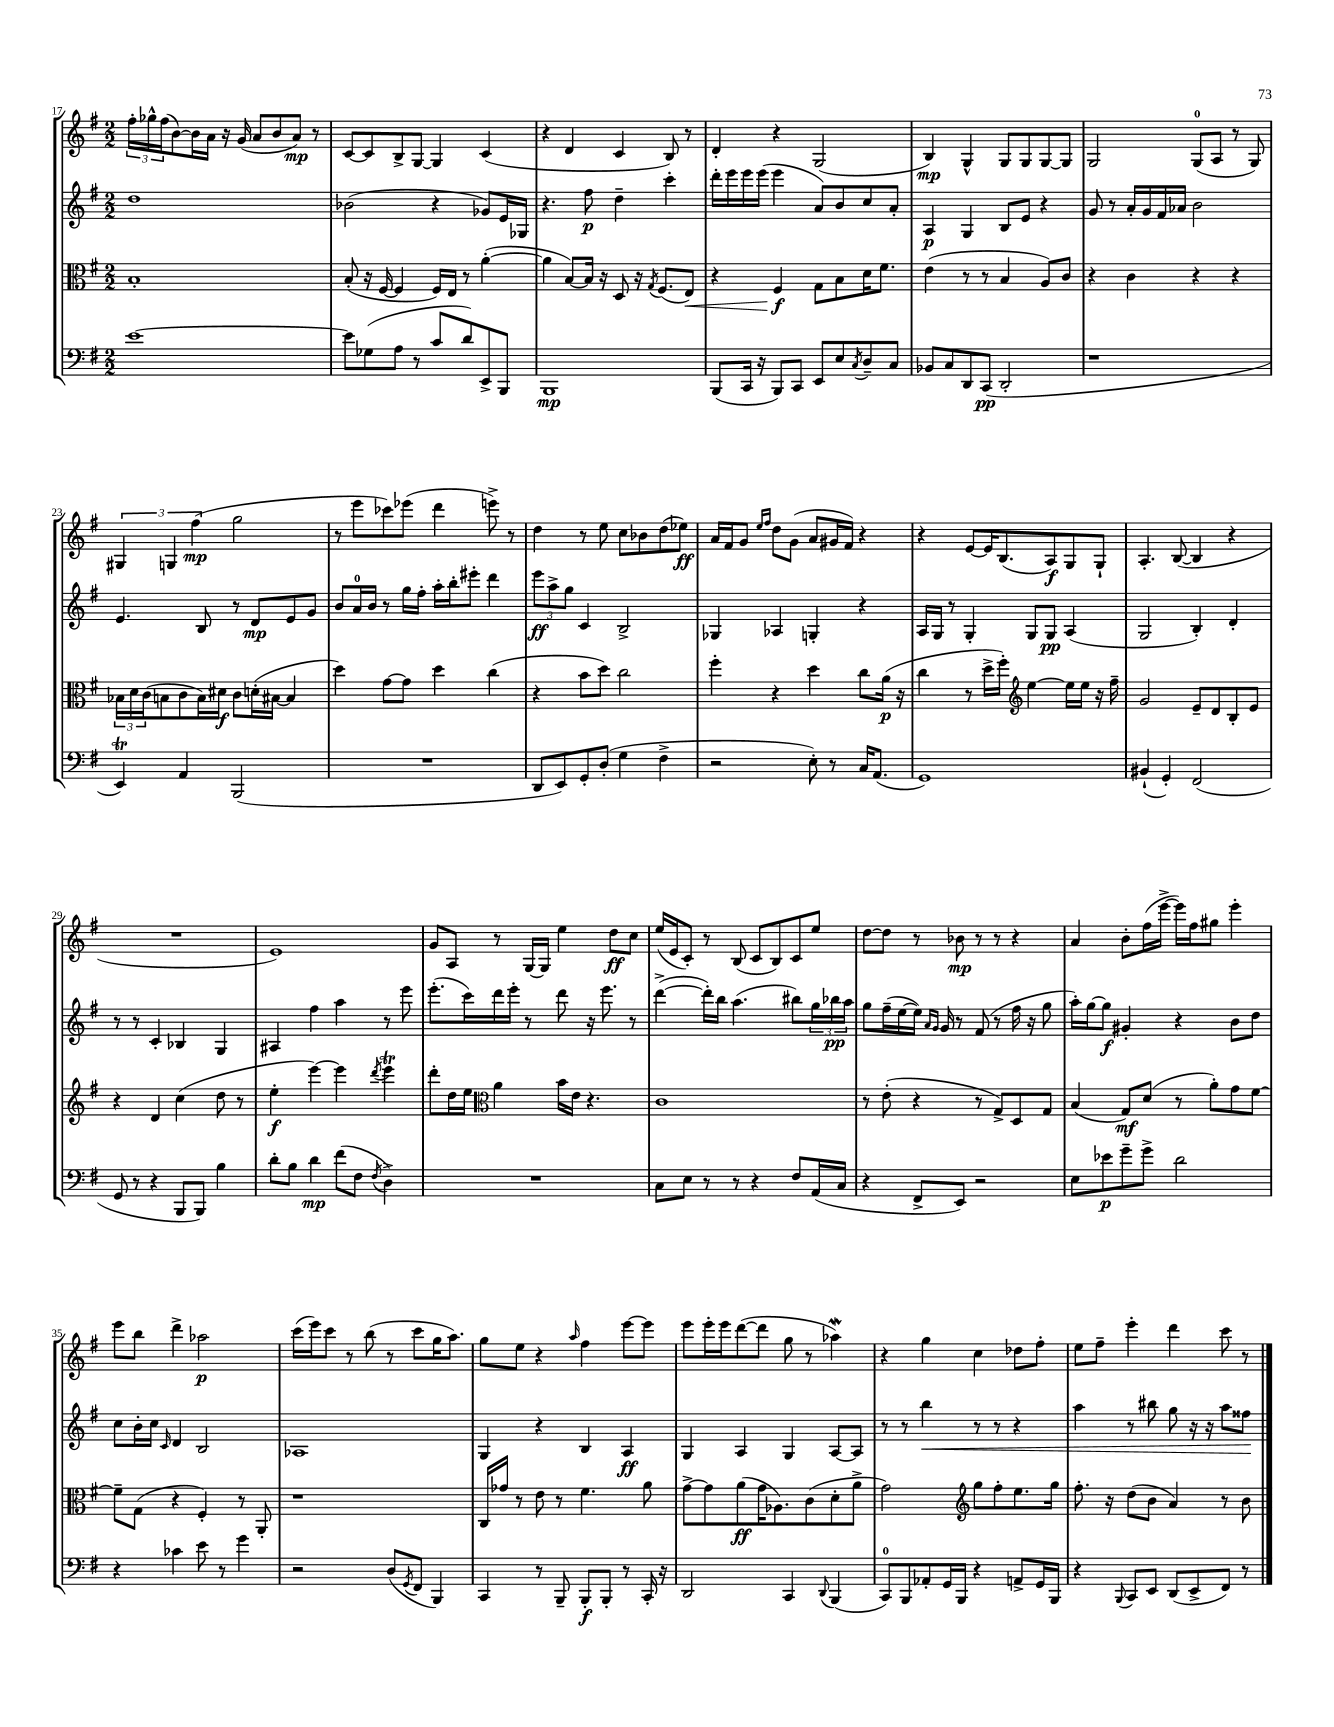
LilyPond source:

<<
\new StaffGroup <<
\new Staff = "s0" {
    \clef treble \key g \major \numericTimeSignature \time 2/2
    \tuplet 3/2 { fis''16-. ges''16-^ fis''16( } b'8~) b'16 a'16 r16 g'16( a'8 b'8 a'8\mp) r8 |
    c'8~ c'8 b8-> g8~ g4 c'4( |
    r4 d'4 c'4 b8) r8 |
    d'4-. r4 g2( |
    b4\mp) g4-^ g8 g8 g8~ g8 |
    g2 g8-0( a8 r8 g8) |
    \tuplet 3/2 { gis4 g4 fis''4\mp( } g''2 |
    r8 e'''8 ces'''8) ees'''8( d'''4 e'''8->) r8 |
    d''4 r8 e''8 c''8 bes'8 d''8( ees''8\ff) |
    a'16 fis'16 g'8 \grace { e''16 fis''16 } d''8 g'8( a'8 gis'16 fis'16) r4 |
    r4 e'8~ e'16 b8.( a8\f) g8 g8-! |
    a4.-. b8~( b4 r4 |
    R1 |
    e'1) |
    g'8 a8 r8 g16~ g16 e''4 d''8\ff c''8 |
    e''16( e'16 c'8-.) r8 b8( c'8 b8) c'8 e''8 |
    d''8~ d''8 r8 bes'8\mp r8 r8 r4 |
    a'4 b'8-. fis''16( e'''16~-> e'''16) fis''16 gis''8 e'''4-. |
    e'''8 b''8 d'''4-> aes''2\p |
    c'''16( e'''16) c'''8 r8 b''8( r8 c'''8 g''16 a''8.) |
    g''8 e''8 r4 \grace { a''16 } fis''4 e'''8~ e'''8 |
    e'''8 e'''16-. e'''16 d'''8~( d'''8 g''8 r8 aes''4\mordent) |
    r4 g''4 c''4 des''8 fis''8-. |
    e''8 fis''8-- e'''4-. d'''4 c'''8 r8 \bar "|." |
}
\new Staff = "s1" {
    \clef treble \key g \major \numericTimeSignature \time 2/2
    d''1 |
    bes'2( r4 ges'8) e'16 ges16 |
    r4. fis''8\p d''4-- c'''4-. |
    d'''16-. e'''16 e'''16 e'''16( e'''4 a'8) b'8 c''8 a'8-. |
    a4\p g4 b8 e'8 r4 |
    g'8 r8 a'16-. g'16 fis'16 aes'16 b'2 |
    e'4. b8 r8 d'8\mp e'8 g'8 |
    b'8 a'16-0 b'16 r8 g''16 fis''16-. a''16-. b''16-. eis'''8-. d'''4 |
    \tuplet 3/2 { e'''8\ff a''8-> g''8 } c'4 b2-> |
    ges4 aes4 g4-. r4 |
    a16 g16 r8 g4-. g8 g8\pp a4( |
    g2 b4-.) d'4-. |
    r8 r8 c'4-. bes4 g4 |
    ais4 fis''4 a''4 r8 e'''8 |
    e'''8.-.( c'''16) d'''16 e'''16-. r8 d'''8 r16 e'''8. r8 |
    d'''4~->( d'''16-.) b''16 a''4.( bis''8) \tuplet 3/2 { g''16 bes''16\pp a''16 } |
    g''8 fis''16--( e''16~ e''16) \grace { a'16 g'16 } g'16 r8 fis'8( r8 fis''16 r16 g''8 |
    a''16-.) g''16~ g''8\f gis'4-. r4 b'8 d''8 |
    c''8 b'16-. c''16 \grace { c'16 } d'4 b2 |
    aes1 |
    g4 r4 b4 a4\ff |
    g4 a4 g4 a8~ a8 |
    r8 r8 b''4\< r8 r8 r4 |
    a''4 r8 bis''8 g''8 r16 r16 a''8 fisis''8\! \bar "|." |
}
\new Staff = "s2" {
    \clef alto \key g \major \numericTimeSignature \time 2/2
    b1-. |
    b8-.( r16 fis16~ fis4 fis16) e16 r8 a'4~-.( |
    a'4 b8~) b16 r16 d8 r16 \acciaccatura { g8 } fis8.( e8\<) |
    r4 fis4\f\! g8 b8 d'16 fis'8. |
    e'4( r8 r8 b4 a8) c'8 |
    r4 c'4 r4 r4 |
    \tuplet 3/2 { bes16 d'16 c'16( } b8 c'8 b16) dis'16\f c'8 d'16-.( bis16~ bis4 |
    d''4) g'8~ g'8 d''4 c''4( |
    r4 b'8 d''8) c''2 |
    fis''4-. r4 d''4 c''8 a'16\p( r16 |
    c''4 r8 d''16-> fis''16-.) \clef treble e''4~ e''16 e''16 r16 fis''16-- |
    g'2 e'8-- d'8 b8-. e'8 |
    r4 d'4 c''4( d''8 r8 |
    e''4-.\f e'''4~) e'''4 \acciaccatura { d'''8 } e'''4\trill |
    d'''8-. d''16 e''16 \clef alto a'4 b'16 e'16 r4. |
    c'1 |
    r8 e'8-.( r4 r8 g8->) d8 g8 |
    b4( g8\mf) d'8( r8 a'8-.) g'8 fis'8~ |
    fis'8-- g8( r4 fis4-.) r8 a,8-. |
    r1 |
    c16 ges'16 r8 e'8 r8 fis'4. a'8 |
    g'8~-> g'8 a'8\ff( g'16 aes8.) c'8( d'8-. a'8-> |
    g'2) \clef treble g''8 fis''8-. e''8. g''16 |
    fis''8.-. r16 d''8( b'8 a'4) r8 b'8 \bar "|." |
}
\new Staff = "s3" {
    \clef bass \key g \major \numericTimeSignature \time 2/2
    e'1~ |
    e'8 ges8( a8 r8 c'8 d'8) e,8-> b,,8 |
    b,,1\mp |
    b,,8( c,16 r16 b,,8) c,8 e,8 e8 \acciaccatura { c8 } d8-- c8 |
    bes,8 c8 d,8 c,8\pp( d,2-. |
    r1 |
    e,4\trill) a,4 b,,2( |
    R1 |
    d,8 e,8) g,8-. d8-.( g4 fis4-> |
    r2 e8-.) r8 c16 a,8.( |
    g,1) |
    bis,4-!( g,4-.) fis,2( |
    g,8 r8 r4 b,,8 b,,8) b4 |
    d'8-. b8 d'4\mp fis'8( fis8 \acciaccatura { fis8 } d4->) |
    R1 |
    c8 e8 r8 r8 r4 fis8 a,16( c16 |
    r4 fis,8-> e,8) r2 |
    e8 ees'8\p g'8-- g'8-> d'2 |
    r4 ces'4 e'8 r8 g'4 |
    r2 d8( \acciaccatura { g,8 } fis,8 b,,4) |
    c,4 r8 b,,8-- b,,8-.\f b,,8-. r8 c,16-. r16 |
    d,2 c,4 \appoggiatura { d,8 } b,,4( |
    c,8-0) b,,8 aes,8-. g,16 b,,16 r4 a,8-> g,16 b,,16 |
    r4 \appoggiatura { b,,8 } c,8 e,8 d,8( e,8-> fis,8) r8 \bar "|." |
}
>>
>>
\layout { \context { \Score currentBarNumber = #17 } }
